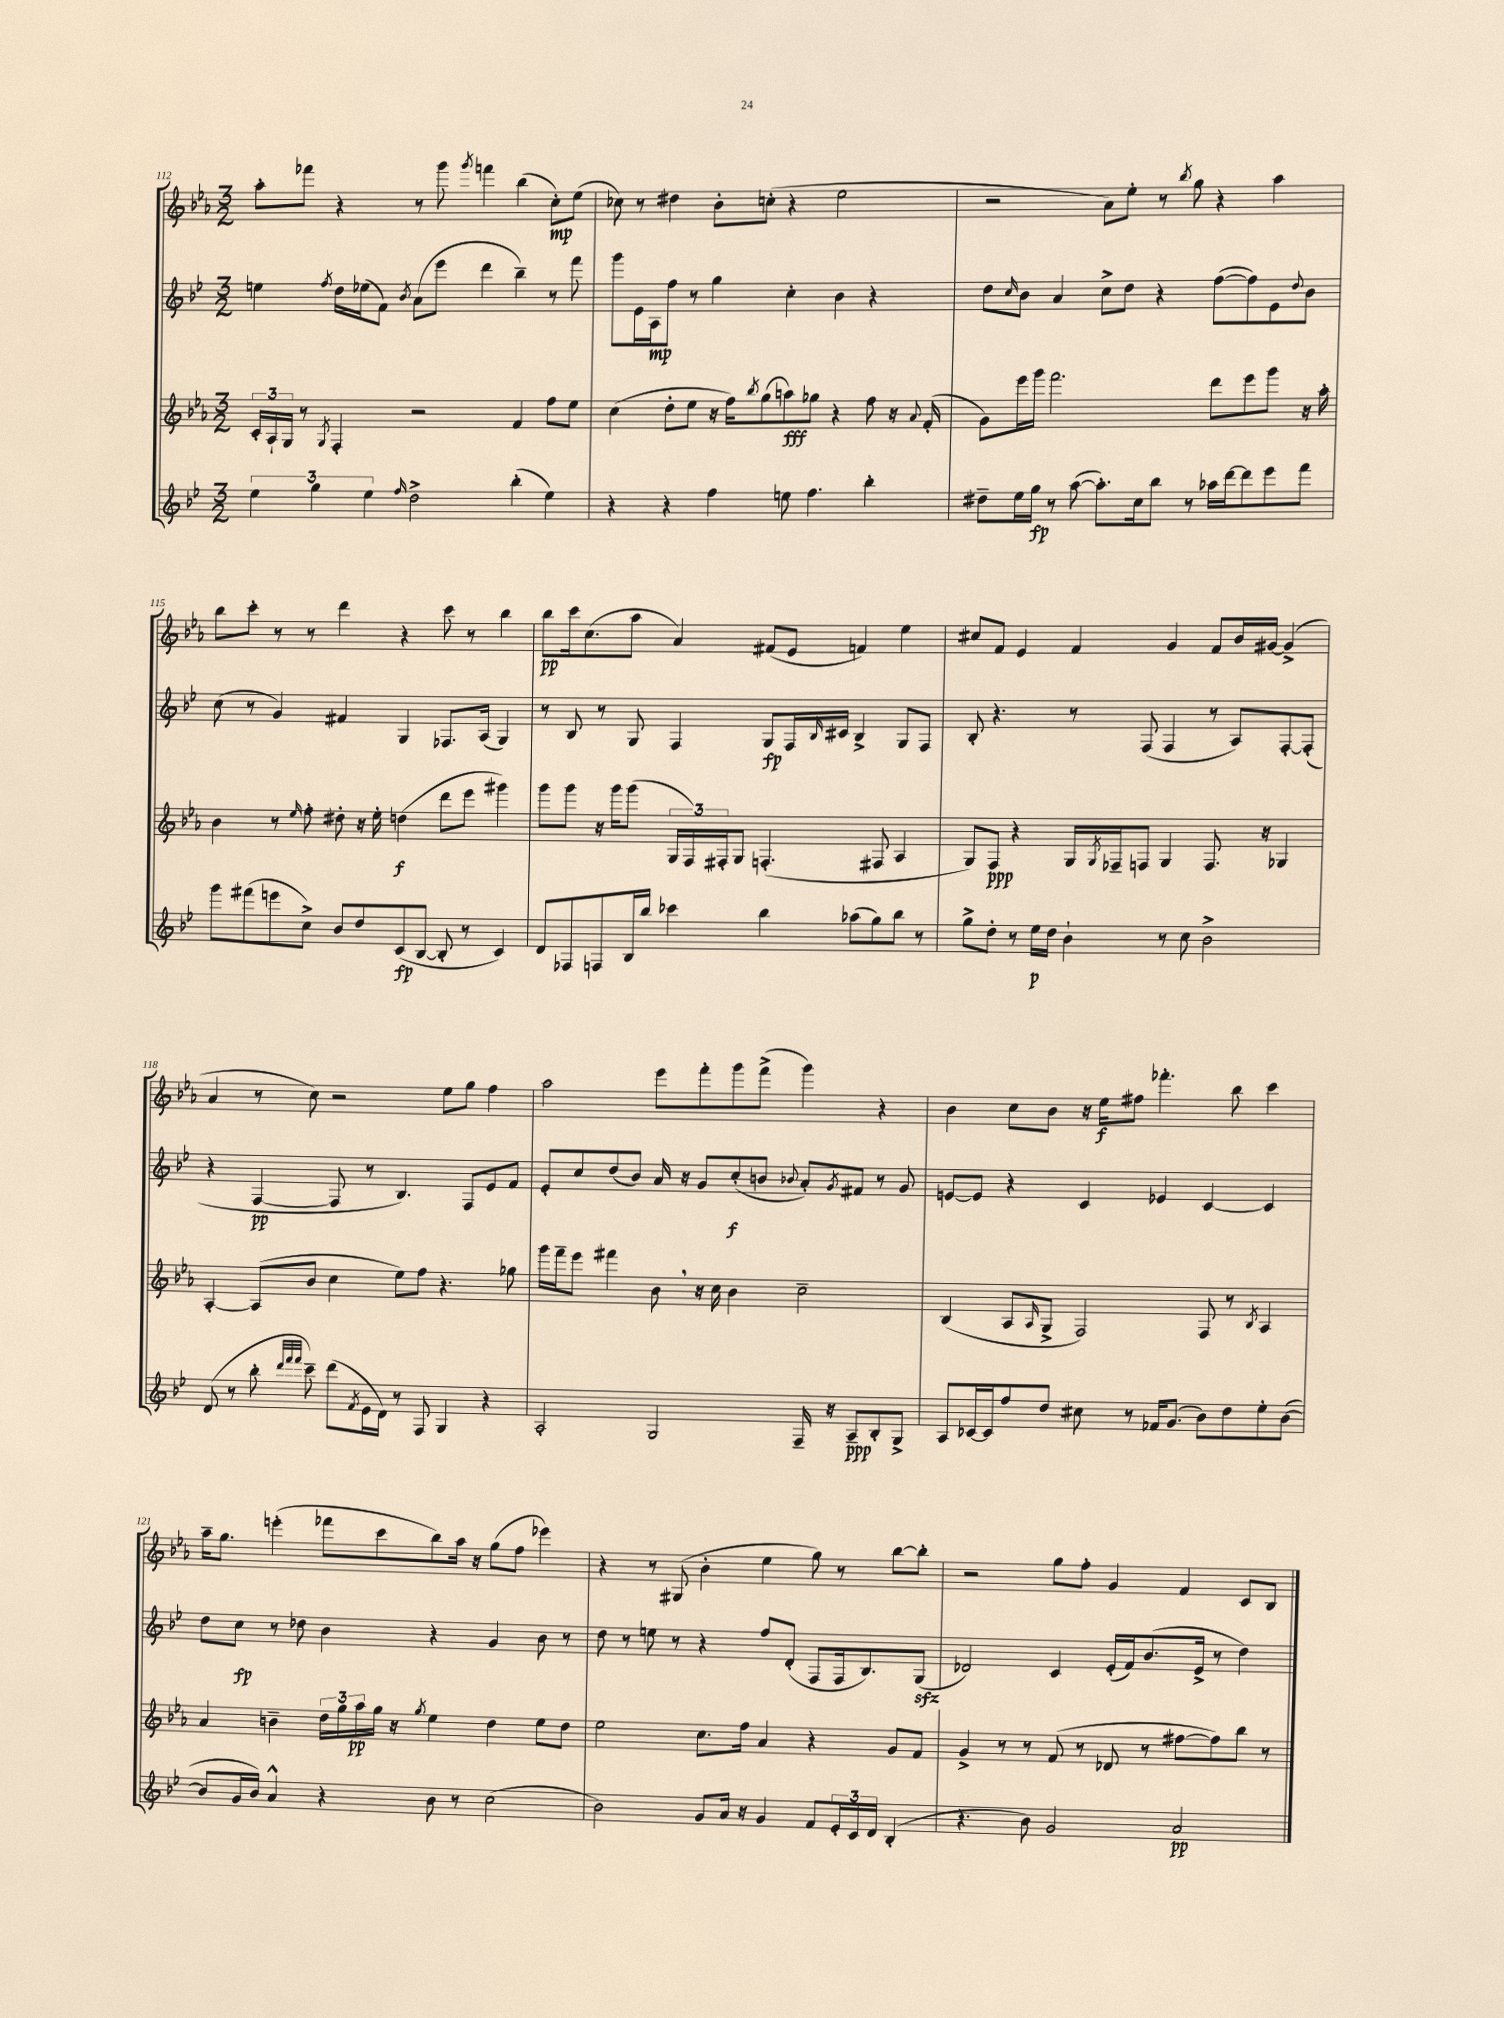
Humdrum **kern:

**kern	**dynam	**kern	**dynam	**kern	**dynam	**kern	**dynam
*part4	*part4	*part3	*part3	*part2	*part2	*part1	*part1
*staff4	*staff4	*staff3	*staff3	*staff2	*staff2	*staff1	*staff1
*clefG2	*	*clefG2	*	*clefG2	*	*clefG2	*
*k[b-e-]	*	*k[b-e-a-]	*	*k[b-e-]	*	*k[b-e-a-]	*
*M3/2	*	*M3/2	*	*M3/2	*	*M3/2	*
=112	=112	=112	=112	=112	=112	=112	=112
6ee-\	.	24c'/LL	.	4een\	.	8aa-'\L	.
.	.	24A-`/	.	.	.	.	.
.	.	24G/JJ	.	.	.	.	.
.	.	8r	.	.	.	8fff-X\J	.
6gg\	.	.	.	.	.	.	.
.	.	8qG/	.	8qff/	.	.	.
.	.	4F'/	.	16dd\LL	.	4r	.
.	.	.	.	(16ee-X\J	.	.	.
6ee-\	.	.	.	.	.	.	.
.	.	.	.	8f\J)	.	.	.
16qqff/	.	.	.	8qb-/	.	.	.
2dd^\	.	2r	.	(8a\L	.	8r	.
.	.	.	.	8eee-\J	.	8ggg\	.
.	.	.	.	.	.	8qggg/	.
.	.	.	.	4ddd\	.	4fffn\	.
(4bb-'\	.	4f/	.	4bb-~\)	.	(4bb-\	.
4ee-\)	.	8ff\L	.	8r	.	8cc'\L)	mp
.	.	8ee-\J	.	8fff\	.	(8ee-\J	.
=113	=113	=113	=113	=113	=113	=113	=113
4r	.	(4cc\	.	8ggg\L	.	8cc-X\)	.
.	.	.	.	16e-\L	.	8r	.
.	.	.	.	16A\J	mp	.	.
4r	.	8dd'\L	.	8ff\J	.	4dd#X\	.
.	.	8ee-\J	.	8r	.	.	.
4ff\	.	16r	.	4gg\	.	8b-'\L	.
.	.	16ff\KL)	.	.	.	.	.
.	.	8qbb-/	.	.	.	.	.
.	.	(8gg\	.	.	.	(8ccn'\J	.
8een\	.	8aan\)	fff	4cc'\	.	4r	.
4.ff\	.	8gg-X\J	.	.	.	.	.
.	.	4r	.	4b-\	.	2ee-\	.
4bb-'\	.	8ff\	.	4r	.	.	.
.	.	16r	.	.	.	.	.
.	.	8qqa-/	.	.	.	.	.
.	.	(16f'/	.	.	.	.	.
=114	=114	=114	=114	=114	=114	=114	=114
8dd#X~\L	.	8g\L)	.	8dd\L	.	2r	.
.	.	.	.	16qqcc/	.	.	.
16ee-\L	.	16eee-\L	.	8b-\J	.	.	.
16gg\JJ	fp	16ggg\JJ	.	.	.	.	.
8r	.	2.fff\	.	4a/	.	.	.
([8aa\	.	.	.	.	.	.	.
8.aa'\L])	.	.	.	8cc^\L	.	8a-\L)	.
.	.	.	.	8dd\J	.	8ee-'\J	.
16cc\k	.	.	.	.	.	.	.
8bb-\J	.	.	.	4r	.	8r	.
.	.	.	.	.	.	8qbb-/	.
8r	.	.	.	.	.	8gg\	.
16aa-X\LL	.	8ddd\L	.	([8ff\L	.	4r	.
[16ddd\J	.	.	.	.	.	.	.
8ddd\]	.	8eee-\	.	8ff\])	.	.	.
8eee-\	.	8ggg\J	.	8e-\	.	4aa-\	.
.	.	.	.	8qqdd/	.	.	.
8fff\J	.	16r	.	8b-\J	.	.	.
.	.	16aa-'\	.	.	.	.	.
!!LO:LB:g=z
=115	=115	=115	=115	=115	=115	=115	=115
8ggg\L	.	4b-\	.	(8cc\	.	8bb-\L	.
(8fff#X\	.	.	.	8r	.	8ccc'\J	.
8eeen\	.	8r	.	4g/)	.	8r	.
.	.	16qqee-/	.	.	.	.	.
8cc^\J)	.	8ff'\	.	.	.	8r	.
8b-/L	.	8dd#X'\	.	4f#X/	.	4ddd\	.
8dd/	.	16r	.	.	.	.	.
.	.	16ee-'\	.	.	.	.	.
(8c/	fp	(4ddn\	f	4G/	.	4r	.
[8B-/J	.	.	.	.	.	.	.
8B-'/]	.	8ddd\L	.	8.F-X/L	.	8ccc\	.
8r	.	8eee-\J	.	.	.	8r	.
.	.	.	.	(16A/Jk	.	.	.
4c/)	.	4ggg#X\)	.	4G/)	.	4bb-\	.
=116	=116	=116	=116	=116	=116	=116	=116
8d/L	.	8ggg\L	.	8r	.	8bb-\L	pp
8F-X/	.	8ggg\J	.	8B-/	.	16ccc\k	.
.	.	.	.	.	.	(8.cc\	.
8Fn/	.	16r	.	8r	.	.	.
.	.	16ggg\KL	.	.	.	.	.
16B-/L	.	(8ggg\J	.	8G/	.	8aa-\J	.
16bb-/JJ	.	.	.	.	.	.	.
4ccc-X\	.	24G/LL	.	4F/	.	4a-/)	.
.	.	24F/)	.	.	.	.	.
.	.	24F#X'/J	.	.	.	.	.
.	.	8G/J	.	.	.	.	.
4bb-\	.	(4.Fn'/	.	8G/L	fp	(8f#X/L	.
.	.	.	.	16F/L	.	8e-/J	.
.	.	.	.	16qqB-/	.	.	.
.	.	.	.	16c#X/JJ	.	.	.
(8aa-X\L	.	.	.	4B-^/	.	4fn/)	.
8gg\)	.	8F#X/	.	.	.	.	.
8bb-\J	.	4A-/	.	8G/L	.	4ee-\	.
8r	.	.	.	8F/J	.	.	.
=117	=117	=117	=117	=117	=117	=117	=117
8gg^\L	.	8G/L)	.	8B-'/	.	8cc#X/L	.
8dd'\J	.	8F/J	ppp	4.r	.	8f/J	.
8r	.	4r	.	.	.	4e-/	.
16ee-\LL	p	.	.	.	.	.	.
16dd\JJ	.	.	.	.	.	.	.
4b-`\	.	16G/LL	.	8r	.	4f/	.
.	.	8qG/	.	.	.	.	.
.	.	16F-X~/J	.	.	.	.	.
.	.	8Fn/J	.	(8F/	.	.	.
8r	.	4G/	.	4F/	.	4g/	.
8cc\	.	.	.	.	.	.	.
2b-^\	.	8.F/	.	8r	.	8f/L	.
.	.	.	.	8A/L)	.	16b-/L	.
.	.	16r	.	.	.	[16g#X/JJ	.
.	.	4G-X/	.	[8F'/	.	(4g#^/]	.
.	.	.	.	(8F'/J]	.	.	.
!!LO:LB:g=z
=118	=118	=118	=118	=118	=118	=118	=118
(8d/	.	[4A-'/	.	4r	.	4a-/	.
8r	.	.	.	.	.	.	.
8bb-'\	.	(8A-/L]	.	[4F/	pp	8r	.
32qqddd/LLL	.	.	.	.	.	.	.
32qqfff/	.	.	.	.	.	.	.
32qqfff/JJJ	.	.	.	.	.	.	.
8ccc~\)	.	8b-/J	.	.	.	8cc\)	.
(8ddd\L	.	4cc\	.	8F/]	.	2r	.
8qf/	.	.	.	.	.	.	.
16e-\L	.	.	.	8r	.	.	.
16d\JJ)	.	.	.	.	.	.	.
8r	.	8ee-\L)	.	4.B-/)	.	.	.
8F/	.	8ff\J	.	.	.	.	.
4G/	.	4.r	.	.	.	8ee-\L	.
.	.	.	.	8F/L	.	8gg\J	.
4r	.	.	.	8e-/	.	4ff\	.
.	.	8gg-X\	.	8f/J	.	.	.
=119	=119	=119	=119	=119	=119	=119	=119
2A'/	.	16ggg\LL	.	8e-'/L	.	2aa-\	.
.	.	16fff~\J	.	.	.	.	.
.	.	8eee-\J	.	8cc/	.	.	.
.	.	4fff#X\	.	(8dd/	.	.	.
.	.	.	.	8b-/J)	.	.	.
2G/	.	8b-,\	.	16a/	.	8eee-\L	.
.	.	.	.	16r	.	.	.
.	.	16r	.	8g/L	.	8fff'\	.
.	.	16cc\	.	.	.	.	.
.	.	4b-\	.	(8cc'/	f	8ggg\	.
.	.	.	.	8bn/J	.	(8fff^\J	.
.	.	.	.	8qqb-X/	.	.	.
16F~/	.	2cc~\	.	8a'/L)	.	4ggg\)	.
16r	.	.	.	.	.	.	.
.	.	.	.	8qg/	.	.	.
8A~/L	ppp	.	.	8f#X/J	.	.	.
8B-'/	.	.	.	8r	.	4r	.
8G^/J	.	.	.	8g/	.	.	.
=120	=120	=120	=120	=120	=120	=120	=120
8A/L	.	(4B-/	.	[8en/L	.	4b-\	.
[16c-X/L	.	.	.	8e/J]	.	.	.
16c-/J]	.	.	.	.	.	.	.
8ff/	.	8A-/L	.	4r	.	8cc\L	.
.	.	16qqA-/	.	.	.	.	.
8dd/J	.	8G^/J	.	.	.	8b-\J	.
8cc#X\	.	2F/)	.	4c/	.	16r	.
.	.	.	.	.	.	16ee-\KL	f
8r	.	.	.	.	.	8ff#X\J	.
16f-X/KL	.	.	.	4e-X/	.	4.fff-X'\	.
(8.g/J	.	.	.	.	.	.	.
8b-\L)	.	8F/	.	[4c/	.	.	.
8dd\	.	8r	.	.	.	8bb-\	.
.	.	8qB-/	.	.	.	.	.
8ee-'\	.	4A-/	.	4c/]	.	4ccc\	.
([8b-\J	.	.	.	.	.	.	.
!!LO:LB:g=z
=121	=121	=121	=121	=121	=121	=121	=121
8b-/L]	.	4a-/	.	8dd\L	.	16aa-~\KL	.
.	.	.	.	.	.	8.gg\J	.
16g/L	.	.	.	8cc\J	fp	.	.
16b-/JJ)	.	.	.	.	.	.	.
4a^^/	.	4bn~\	.	8r	.	(4eeen'\	.
.	.	.	.	8dd-X\	.	.	.
4r	.	24dd\LL	.	4b-\	.	8fff-X\L	.
.	.	24gg\	.	.	.	.	.
.	.	24aa-\	pp	.	.	.	.
.	.	16gg\JJ	.	.	.	8ccc\	.
.	.	16r	.	.	.	.	.
.	.	8qgg/	.	.	.	.	.
8b-\	.	4ee-\	.	4r	.	8bb-\)	.
8r	.	.	.	.	.	16aa-\Jk	.
.	.	.	.	.	.	16r	.
(2cc\	.	4dd\	.	4g/	.	(8gg\L	.
.	.	.	.	.	.	8ff\J	.
.	.	8ee-\L	.	8b-\	.	4eee-X\)	.
.	.	8dd\J	.	8r	.	.	.
=122	=122	=122	=122	=122	=122	=122	=122
2b-\)	.	2ee-\	.	8dd\	.	4r	.
.	.	.	.	8r	.	.	.
.	.	.	.	8een\	.	8r	.
.	.	.	.	8r	.	(8G#X/	.
8g/L	.	8.cc\L	.	4r	.	4b-'\	.
16a/Jk	.	.	.	.	.	.	.
16r	.	16ff\Jk	.	.	.	.	.
4g/	.	4a-/	.	8ff/L	.	4ee-\	.
.	.	.	.	(8d'/J	.	.	.
8f/L	.	4r	.	8F/L	.	8gg\)	.
24e-'/L	.	.	.	16F/k	.	8r	.
24c/	.	.	.	.	.	.	.
.	.	.	.	8.B-/)	.	.	.
24d/JJ	.	.	.	.	.	.	.
(4B-'/	.	8g/L	.	.	.	[8bb-\L	.
.	.	8f/J	.	(8Gzz/J	.	8bb-'\J]	.
=123	=123	=123	=123	=123	=123	=123	=123
4.r	.	4g^/	.	2d-X/)	.	2r	.
.	.	8r	.	.	.	.	.
8b-\)	.	8r	.	.	.	.	.
2g/	.	(8f/	.	4c/	.	8gg\L	.
.	.	8r	.	.	.	8ff'\J	.
.	.	8d-X/	.	(16e-'/LL	.	4g/	.
.	.	.	.	16f/J)	.	.	.
.	.	8r	.	(8.b-/	.	.	.
2a/	pp	[8ff#X\L	.	.	.	4f/	.
.	.	.	.	16e-^/Jk	.	.	.
.	.	8ff#\])	.	8r	.	.	.
.	.	8bb-\J	.	4dd\)	.	8c/L	.
.	.	8r	.	.	.	8B-/J	.
==	==	==	==	==	==	==	==
*-	*-	*-	*-	*-	*-	*-	*-
